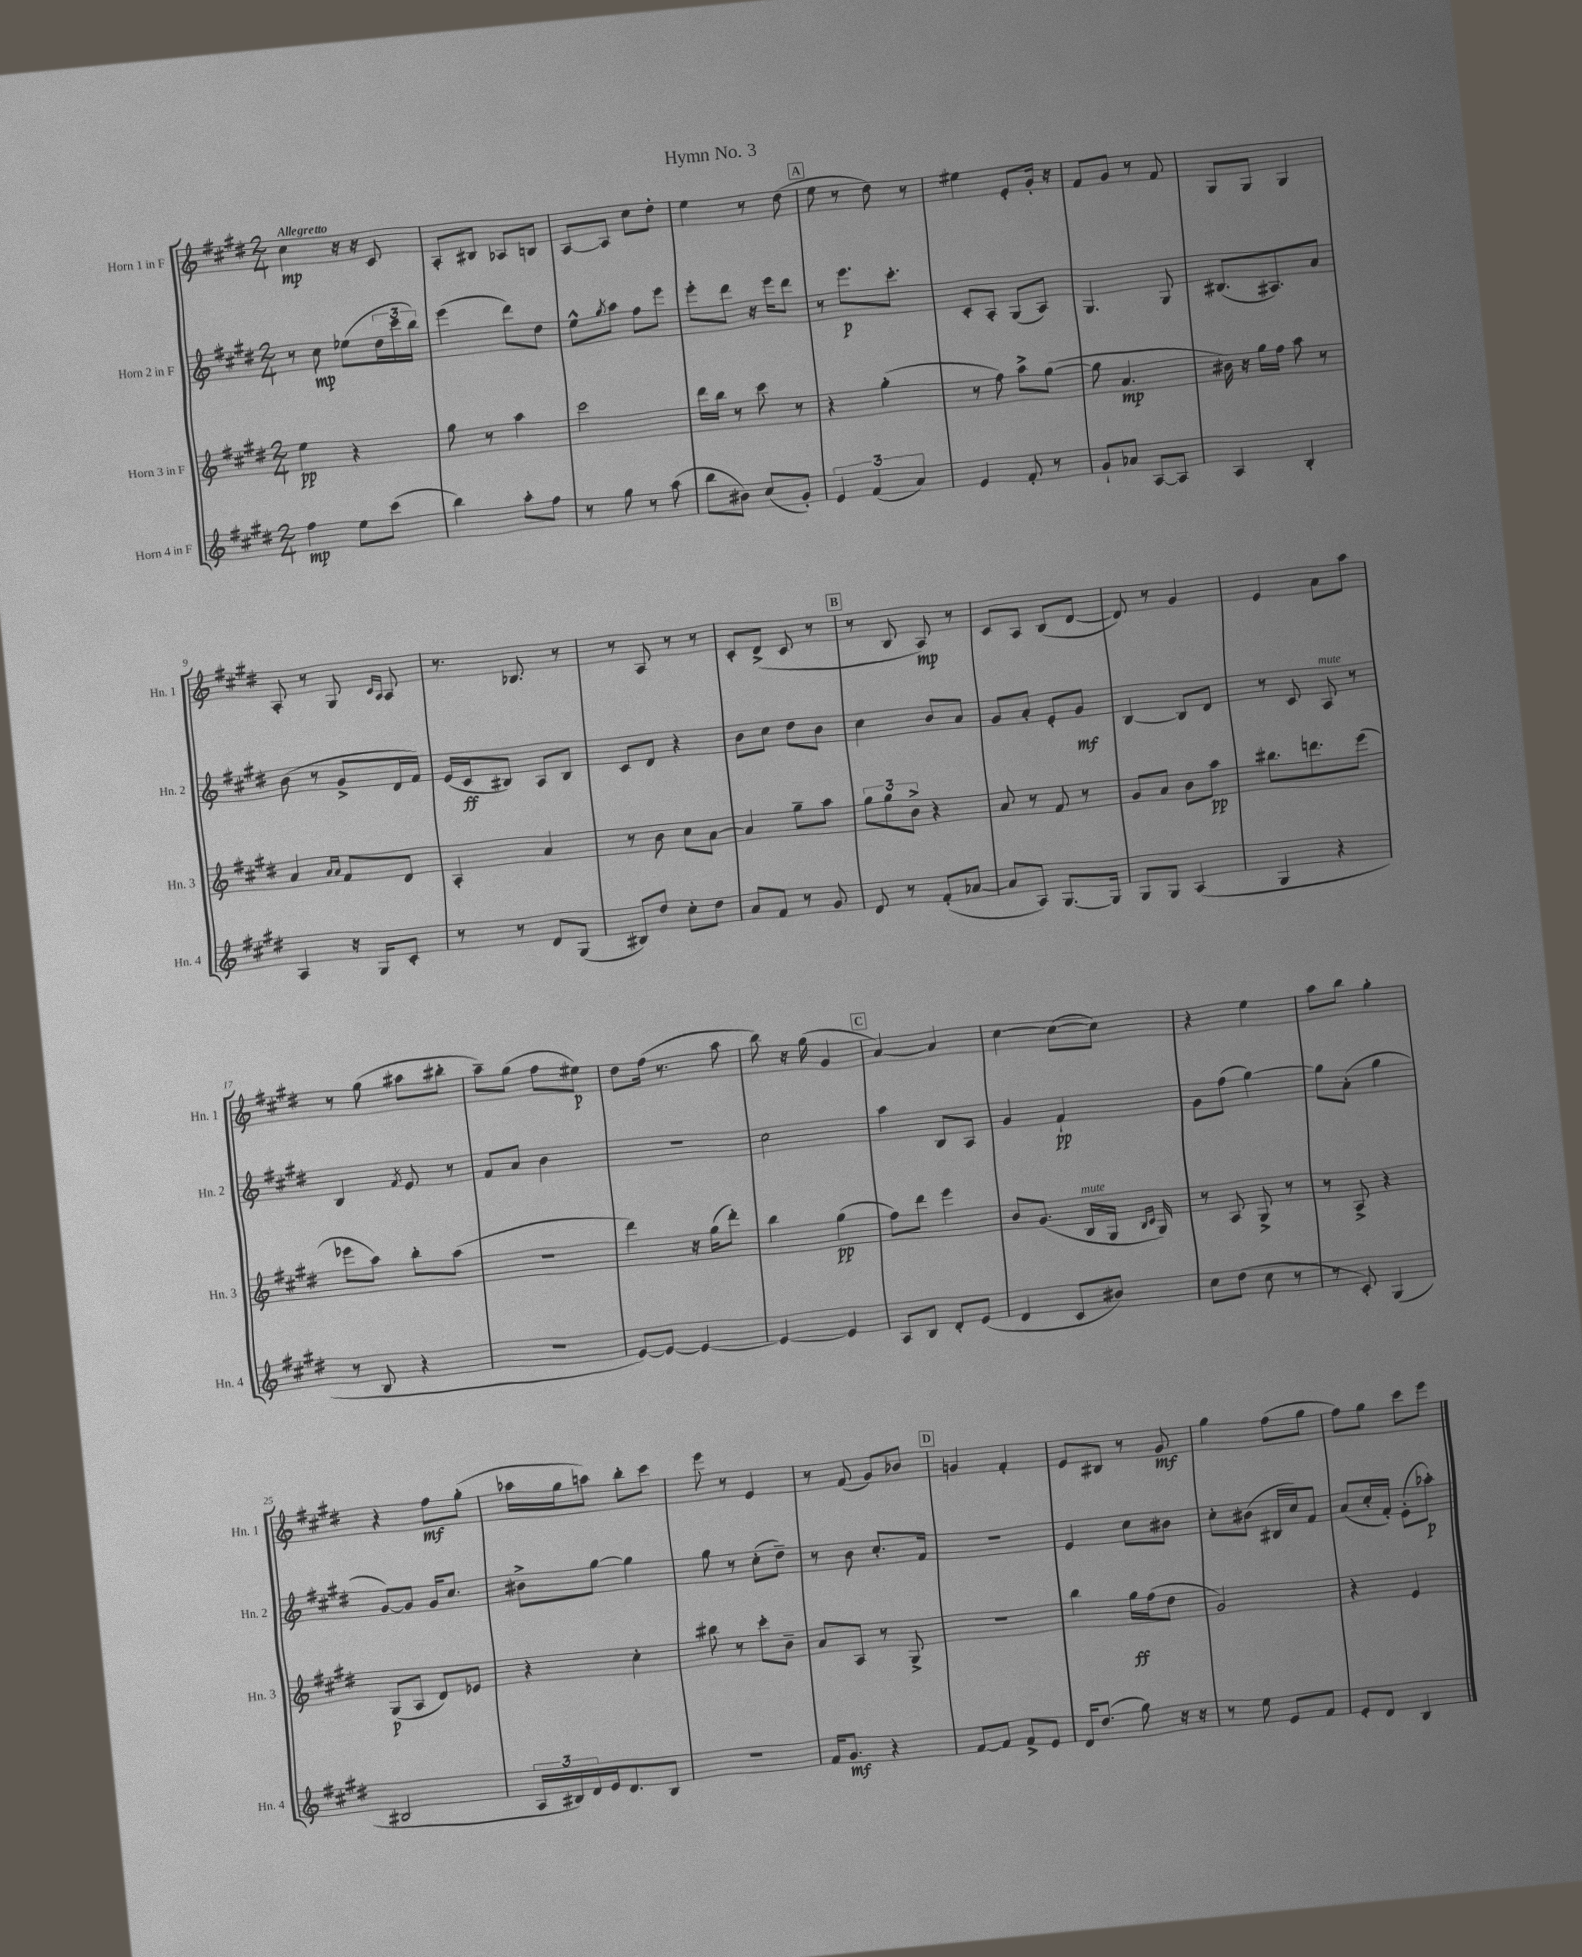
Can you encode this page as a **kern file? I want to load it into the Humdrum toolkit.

**kern	**dynam	**kern	**dynam	**kern	**dynam	**kern	**dynam
*part4	*part4	*part3	*part3	*part2	*part2	*part1	*part1
*staff4	*staff4	*staff3	*staff3	*staff2	*staff2	*staff1	*staff1
*I"Horn 4 in F	*	*I"Horn 3 in F	*	*I"Horn 2 in F	*	*I"Horn 1 in F	*
*I'Hn. 4	*	*I'Hn. 3	*	*I'Hn. 2	*	*I'Hn. 1	*
*clefG2	*	*clefG2	*	*clefG2	*	*clefG2	*
*k[f#c#g#d#]	*	*k[f#c#g#d#]	*	*k[f#c#g#d#]	*	*k[f#c#g#d#]	*
*M2/4	*	*M2/4	*	*M2/4	*	*M2/4	*
=1	=1	=1	=1	=1	=1	=1	=1
!	!	!	!	!	!	!LO:TX:a:B:t=Allegretto	!
4ff#\	mp	4ee\	pp	8r	.	4cc#\	mp
.	.	.	.	8cc#\	mp	.	.
8ee\L	.	4r	.	(8ee-X\L	.	16r	.
.	.	.	.	.	.	16r	.
(8ccc#\J	.	.	.	24dd#\L	.	8c#/	.
.	.	.	.	24ccc#\	.	.	.
.	.	.	.	24bb\JJ)	.	.	.
=2	=2	=2	=2	=2	=2	=2	=2
4bb\)	.	8gg#\	.	(4eee\	.	8A'/L	.
.	.	8r	.	.	.	8B#X/J	.
8aa'\L	.	4aa\	.	8ddd#\L)	.	8A-X/L	.
8ff#\J	.	.	.	8dd#\J	.	8Bn/J	.
=3	=3	=3	=3	=3	=3	=3	=3
8r	.	2ccc#\	.	8ee^^\L	.	[8A/L	.
.	.	.	.	8qgg#/	.	.	.
8gg#\	.	.	.	8aa\J	.	8A/J]	.
8r	.	.	.	8ff#\L	.	8cc#\L	.
(8aa\	.	.	.	8eee\J	.	8dd#'\J	.
=4	=4	=4	=4	=4	=4	=4	=4
8bb\L	.	16ddd#\LL	.	8eee'\L	.	4ee\	.
.	.	16bb\JJ	.	.	.	.	.
8b#X\J)	.	8r	.	8ddd#\J	.	.	.
(8cc#/L	.	8ccc#\	.	16r	.	8r	.
.	.	.	.	16eee\KL	.	.	.
8g#'/J)	.	8r	.	8ddd#\J	.	(8dd#\	.
!!LO:REH:place=s1:t=A
=5	=5	=5	=5	=5	=5	=5	=5
6e/	.	4r	.	8r	.	8ee\	.
.	.	.	.	8.eee\L	p	8r	.
(6f#/	.	.	.	.	.	.	.
.	.	(4gg#'\	.	.	.	8dd#\)	.
.	.	.	.	8.ccc#'\J	.	.	.
6a/)	.	.	.	.	.	.	.
.	.	.	.	.	.	8r	.
=6	=6	=6	=6	=6	=6	=6	=6
4e/	.	8r	.	8c#'/L	.	4ee#X\	.
.	.	8ff#\)	.	8A'/J	.	.	.
8f#'/	.	8aa^\L	.	(8G#/L	.	8e'/L	.
8r	.	([8gg#\J	.	8A/J)	.	16g#'/Jk	.
.	.	.	.	.	.	16r	.
=7	=7	=7	=7	=7	=7	=7	=7
8g#`/L	.	8gg#\]	.	4.G#/	.	8f#/L	.
8a-X/J	.	4.a/	mp	.	.	8g#/J	.
[8A/L	.	.	.	.	.	8r	.
8A/J]	.	.	.	8G#/	.	8f#/	.
=8	=8	=8	=8	=8	=8	=8	=8
4A/	.	16b#X\)	.	(8.B#X/L	.	8G#/L	.
.	.	16r	.	.	.	.	.
.	.	16gg#\LL	.	.	.	8G#/J	.
.	.	16ff#\JJ	.	8.A#X/)	.	.	.
4B'/	.	8aa\	.	.	.	4G#/	.
.	.	8r	.	8a/J	.	.	.
!!LO:LB:g=z
=9	=9	=9	=9	=9	=9	=9	=9
4A/	.	4a/	.	(8b\	.	8A'/	.
.	.	.	.	8r	.	8r	.
.	.	16qqa/LL	.	.	.	.	.
.	.	16qqa/JJ	.	.	.	.	.
16r	.	8f#/L	.	8g#^/L	.	8G#/	.
16G#/KL	.	.	.	.	.	.	.
.	.	.	.	.	.	16qqc#/LL	.
.	.	.	.	.	.	16qqA/JJ	.
8c#'/J	.	8d#/J	.	16d#/L	.	8A/	.
.	.	.	.	16f#/JJ)	.	.	.
=10	=10	=10	=10	=10	=10	=10	=10
8r	.	4A'/	.	(16e/LL	.	8.r	.
.	.	.	.	16c#/J	ff	.	.
8r	.	.	.	8B#X/J)	.	.	.
.	.	.	.	.	.	8.B-X/	.
8d#/L	.	4a/	.	8A/L	.	.	.
(8G#/J	.	.	.	8B#/J	.	8r	.
=11	=11	=11	=11	=11	=11	=11	=11
8B#X/L)	.	8r	.	8c#/L	.	8r	.
8dd#/J	.	8b\	.	8d#/J	.	8A/	.
8cc#'\L	.	8cc#\L	.	4r	.	8r	.
8dd#\J	.	[8a\J	.	.	.	8r	.
=12	=12	=12	=12	=12	=12	=12	=12
8a/L	.	4a/]	.	8b\L	.	8c#'/L	.
8f#/J	.	.	.	8cc#\J	.	(8d#^/J	.
8r	.	8gg#~\L	.	8dd#\L	.	8c#/	.
8g#/	.	8aa\J	.	8b\J	.	8r	.
!!LO:REH:place=s1:t=B
=13	=13	=13	=13	=13	=13	=13	=13
8d#/	.	12gg#\L	.	4cc#\	.	8r	.
.	.	12gg#\	.	.	.	.	.
8r	.	.	.	.	.	8B/	.
.	.	12b^\J	.	.	.	.	.
(8f#'/L	.	4r	.	8b/L	.	8A/)	mp
[8a-X/J	.	.	.	8a/J	.	8r	.
=14	=14	=14	=14	=14	=14	=14	=14
8a-/L]	.	8a/	.	8g#/L	.	8c#/L	.
8A/J)	.	8r	.	8a'/J	.	8A/J	.
[8.G#/L	.	8f#/	.	8e'/L	.	(8B/L	.
.	.	8r	.	8g#/J	mf	[8d#/J	.
16G#/Jk]	.	.	.	.	.	.	.
=15	=15	=15	=15	=15	=15	=15	=15
8G#/L	.	8g#/L	.	[4B/	.	8d#/])	.
8G#/J	.	8a/J	.	.	.	8r	.
(4A/	.	8b\L	.	8B/L]	.	4g#/	.
.	.	8aa\J	pp	8d#/J	.	.	.
=16	=16	=16	=16	=16	=16	=16	=16
4G#/	.	8.bb#X\L	.	8r	.	4e/	.
.	.	.	.	8c#/	.	.	.
.	.	8.dddn\	.	.	.	.	.
!	!	!	!	!LO:TX:a:i:t=mute	!	!	!
4r	.	.	.	8A/	.	8a\L	.
.	.	(8eee\J	.	8r	.	8aa\J	.
!!LO:LB:g=z
=17	=17	=17	=17	=17	=17	=17	=17
8r	.	8eee-X\L	.	4B/	.	8r	.
8B/	.	8aa\J)	.	.	.	(8gg#\	.
.	.	.	.	8qf#/	.	.	.
4r	.	8bb'\L	.	8e/	.	8aa#X\L	.
.	.	(8aa\J	.	8r	.	8bb#X'\J	.
=18	=18	=18	=18	=18	=18	=18	=18
2r	.	2r	.	8f#/L	.	8aa~\L)	.
.	.	.	.	8a/J	.	(8gg#\J	.
.	.	.	.	4b\	.	8ff#\L	.
.	.	.	.	.	.	8ee#X\J)	p
=19	=19	=19	=19	=19	=19	=19	=19
[8e/L)	.	4ddd#\)	.	2r	.	8dd#\L	.
8e/J_	.	.	.	.	.	(16ff#\Jk	.
.	.	.	.	.	.	8.r	.
4e/_	.	16r	.	.	.	.	.
.	.	(16gg#\KL	.	.	.	.	.
.	.	8ddd#'\J)	.	.	.	8aa\	.
=20	=20	=20	=20	=20	=20	=20	=20
4e/_	.	4bb\	.	2cc#\	.	8bb\)	.
.	.	.	.	.	.	16r	.
.	.	.	.	.	.	(16gg#\	.
4e/]	.	(4gg#\	pp	.	.	4g#/	.
!!LO:REH:place=s1:t=C
=21	=21	=21	=21	=21	=21	=21	=21
8A/L	.	8ff#\L)	.	4aa\	.	[4a/)	.
8B/J	.	8ddd#\J	.	.	.	.	.
8d#'/L	.	4eee\	.	8B/L	.	4a/]	.
(8e/J	.	.	.	8A/J	.	.	.
=22	=22	=22	=22	=22	=22	=22	=22
4d#/	.	8b/L	.	4g#/	.	[4cc#\	.
.	.	(8.g#/J	.	.	.	.	.
8c#/L	.	.	.	4f#`/	pp	(8cc#\L_	.
!	!	!LO:TX:a:i:t=mute	!	!	!	!	!
.	.	16B/LL	.	.	.	.	.
8b#X/J)	.	16G#/JJ	.	.	.	8cc#\J])	.
.	.	16qqB/LL	.	.	.	.	.
.	.	16qqc#/JJ	.	.	.	.	.
.	.	16G#/)	.	.	.	.	.
=23	=23	=23	=23	=23	=23	=23	=23
8cc#\L	.	8r	.	8g#\L	.	4r	.
(8dd#\J	.	8A/	.	(8ff#\J	.	.	.
8cc#\	.	8G#^/	.	[4gg#\)	.	4ee\	.
8r	.	8r	.	.	.	.	.
=24	=24	=24	=24	=24	=24	=24	=24
8r	.	8r	.	8gg#\L]	.	8aa\L	.
8c#'/)	.	8A^/	.	(8a'\J	.	8bb\J	.
(4G#/	.	4r	.	4gg#\	.	4gg#'\	.
!!LO:LB:g=z
=25	=25	=25	=25	=25	=25	=25	=25
2B#X/	.	(8G#/L	p	[8g#/L)	.	4r	.
.	.	8A/J	.	8g#/J]	.	.	.
.	.	8d#/L)	.	16g#/KL	.	8ff#\L	mf
.	.	.	.	8.cc#/J	.	.	.
.	.	8e-X/J	.	.	.	(8gg#'\J	.
=26	=26	=26	=26	=26	=26	=26	=26
24A/LL	.	4r	.	8b#X^\L	.	16aa-X\LL	.
24B#X/)	.	.	.	.	.	.	.
.	.	.	.	.	.	16gg#\J	.
24d#/	.	.	.	.	.	.	.
16e/J	.	.	.	[8gg#\J	.	8aan\J)	.
8.d#/	.	.	.	.	.	.	.
.	.	4cc#'\	.	4gg#\]	.	8bb'\L	.
8B#/J	.	.	.	.	.	8ccc#\J	.
=27	=27	=27	=27	=27	=27	=27	=27
2r	.	8bb#X\	.	8gg#\	.	8eee\	.
.	.	8r	.	8r	.	8r	.
.	.	8ccc#'\L	.	(8cc#'\L	.	4e/	.
.	.	8b~\J	.	8dd#~\J)	.	.	.
=28	=28	=28	=28	=28	=28	=28	=28
16f#/KL	.	8a/L	.	8r	.	8r	.
8.g#/J	mf	.	.	.	.	.	.
.	.	8A/J	.	8b\	.	(8f#/	.
4r	.	8r	.	8.cc#'/L	.	8g#/L)	.
.	.	8G#^/	.	.	.	8b-X/J	.
.	.	.	.	16f#/Jk	.	.	.
!!LO:REH:place=s1:t=D
=29	=29	=29	=29	=29	=29	=29	=29
[8f#/L	.	2r	.	2r	.	4gn/	.
8f#/J]	.	.	.	.	.	.	.
8f#^/L	.	.	.	.	.	4f#'/	.
8e/J	.	.	.	.	.	.	.
=30	=30	=30	=30	=30	=30	=30	=30
16d#/KL	.	4bb\	.	4e/	.	8e/L	.
(8.dd#/J	.	.	.	.	.	.	.
.	.	.	.	.	.	8B#X/J	.
8gg#\)	.	16gg#\LL	ff	8cc#\L	.	8r	.
.	.	(16ff#\J	.	.	.	.	.
16r	.	8dd#\J	.	8b#X\J	.	8g#/	mf
16r	.	.	.	.	.	.	.
=31	=31	=31	=31	=31	=31	=31	=31
8r	.	2g#/)	.	8cc#'\L	.	4gg#\	.
8ee\	.	.	.	(8b#X\J	.	.	.
8e/L	.	.	.	16B#X/LL	.	(8ff#\L	.
.	.	.	.	16cc#/J)	.	.	.
8f#/J	.	.	.	8f#/J	.	8gg#\J	.
=32	=32	=32	=32	=32	=32	=32	=32
8e'/L	.	4r	.	(8a/L	.	8ff#\L)	.
8d#/J	.	.	.	16cc#'/L	.	8gg#\J	.
.	.	.	.	16f#'/JJ)	.	.	.
4B/	.	4e/	.	(8e'\L	.	8ccc#\L	.
.	.	.	.	8aa-X'\J)	p	8eee\J	.
==	==	==	==	==	==	==	==
*-	*-	*-	*-	*-	*-	*-	*-
